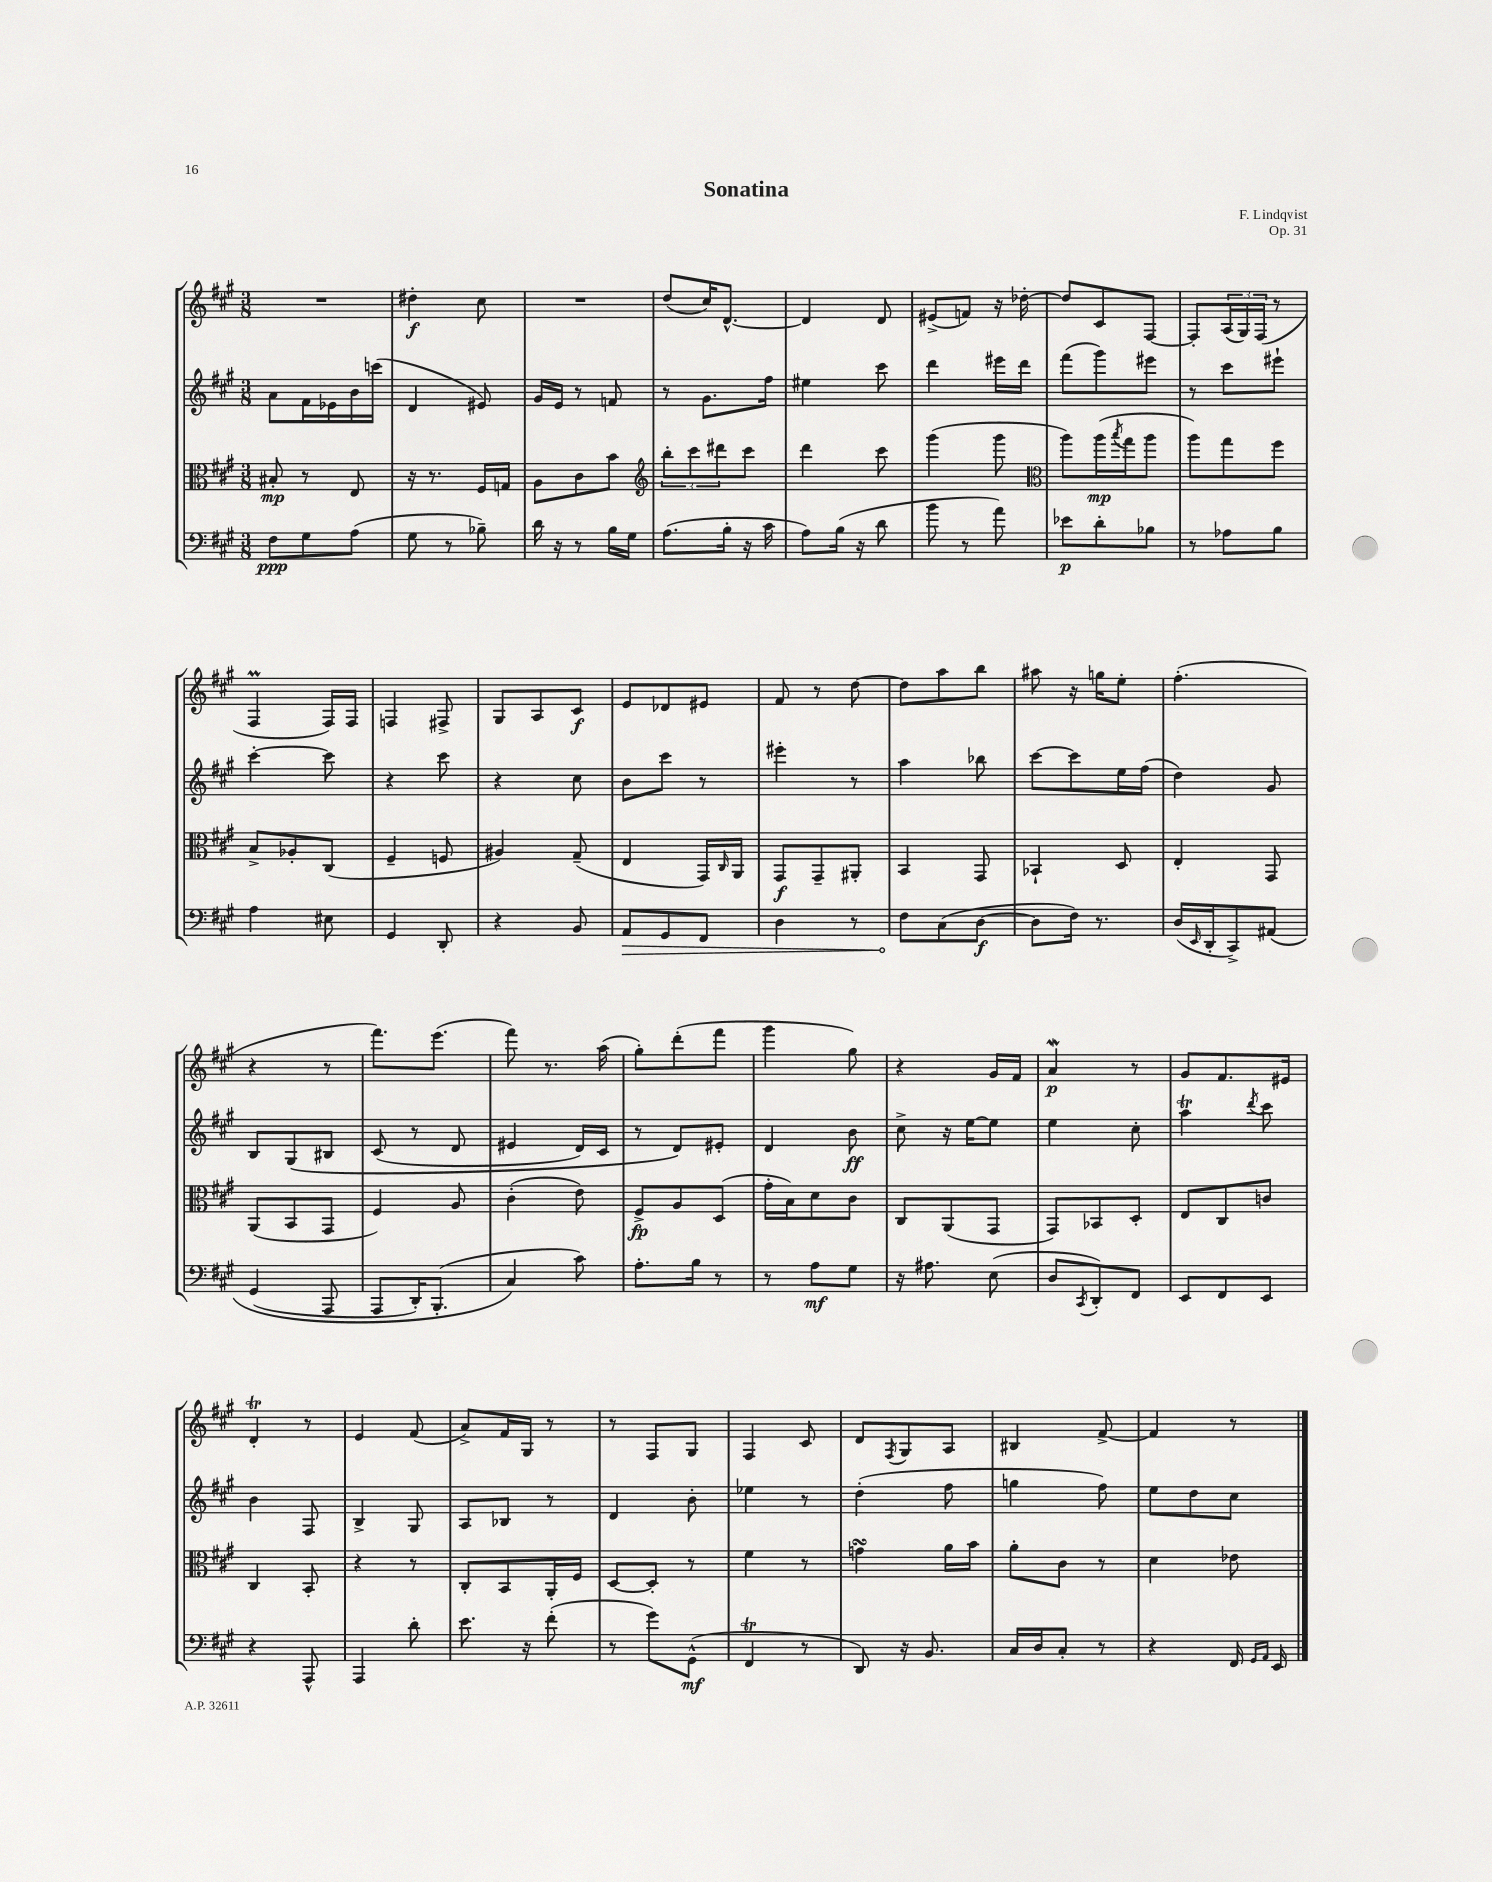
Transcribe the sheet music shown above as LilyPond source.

\header { title = "Sonatina" composer = "F. Lindqvist" opus = "Op. 31" }
<<
\new StaffGroup <<
\new Staff = "s0" {
    \clef treble \key a \major \numericTimeSignature \time 3/8
    R4. |
    dis''4-.\f cis''8 |
    R4. |
    d''8( cis''16) d'8.~-^ |
    d'4 d'8 |
    eis'8->( f'8) r16 des''16~-. |
    des''8 cis'8 fis8~ |
    fis8-. \tuplet 3/2 { a16( gis16) fis16( } r8 |
    fis4\prall fis16) fis16 |
    f4 fis8-> |
    gis8 a8 cis'8\f |
    e'8 des'8 eis'8 |
    fis'8 r8 d''8~ |
    d''8 a''8 b''8 |
    ais''8 r16 g''16 e''8-. |
    fis''4.-.( |
    r4 r8 |
    fis'''8.) e'''8.( |
    fis'''8) r8. a''16( |
    gis''8-.) d'''8-.( fis'''8 |
    gis'''4 gis''8) |
    r4 gis'16 fis'16 |
    a'4\mordent\p r8 |
    gis'8 fis'8. eis'16 |
    d'4-.\trill r8 |
    e'4 fis'8( |
    a'8->) fis'16 gis16 r8 |
    r8 fis8 gis8 |
    fis4 cis'8 |
    d'8 \acciaccatura { fis8 } gis8 a8 |
    bis4 fis'8~-> |
    fis'4 r8 \bar "|." |
}
\new Staff = "s1" {
    \clef treble \key a \major \numericTimeSignature \time 3/8
    a'8 fis'16 ees'16 b'16 c'''16( |
    d'4 eis'8) |
    gis'16 e'16 r8 f'8 |
    r8 gis'8. fis''16 |
    eis''4 cis'''8 |
    d'''4 eis'''16 d'''16 |
    fis'''8( gis'''8) eis'''8 |
    r8 cis'''8 eis'''8-! |
    cis'''4~-. cis'''8 |
    r4 cis'''8 |
    r4 cis''8 |
    b'8 cis'''8 r8 |
    eis'''4-. r8 |
    a''4 bes''8 |
    cis'''8~ cis'''8 e''16 fis''16( |
    d''4) gis'8 |
    b8 gis8\( bis8 |
    cis'8( r8 d'8 |
    eis'4 d'16) cis'16 |
    r8 d'8\) eis'8-. |
    d'4 b'8\ff |
    cis''8-> r16 e''16~ e''8 |
    e''4 cis''8-. |
    a''4\trill \acciaccatura { d'''8 } cis'''8 |
    b'4 fis8 |
    b4-> gis8 |
    a8 bes8 r8 |
    d'4 b'8-. |
    ees''4 r8 |
    d''4-.( fis''8 |
    g''4 fis''8) |
    e''8 d''8 cis''8 \bar "|." |
}
\new Staff = "s2" {
    \clef alto \key a \major \numericTimeSignature \time 3/8
    bis8-.\mp r8 e8 |
    r16 r8. fis16 g16 |
    a8 cis'8 b'8 |
    \clef treble \tuplet 3/2 { b''8-. cis'''8 dis'''8 } cis'''8 |
    d'''4 cis'''8 |
    gis'''4( gis'''8 |
    \clef alto a''8) a''16\mp( \acciaccatura { b''8 } gis''16 a''8 |
    a''8) gis''8 fis''8 |
    b8-> aes8-. cis8( |
    fis4-- f8 |
    ais4) gis8--( |
    e4 gis,16) \grace { cis16 } a,16 |
    gis,8\f gis,8-- ais,8-. |
    b,4 gis,8 |
    bes,4-! d8 |
    e4-. gis,8 |
    a,8( b,8 gis,8 |
    fis4) a8 |
    cis'4-.( e'8) |
    fis8->\fp a8 d8( |
    gis'16-. b16) d'8 cis'8 |
    cis8 a,8( gis,8 |
    gis,8) bes,8 d8-. |
    e8 cis8 c'8 |
    cis4 b,8-. |
    r4 r8 |
    cis8-. b,8 a,16-. fis16 |
    d8~ d8-. r8 |
    fis'4 r8 |
    g'4\turn a'16 b'16 |
    a'8-. cis'8 r8 |
    d'4 ees'8 \bar "|." |
}
\new Staff = "s3" {
    \clef bass \key a \major \numericTimeSignature \time 3/8
    fis8\ppp gis8 a8( |
    gis8 r8 bes8--) |
    d'16 r16 r8 b16 gis16 |
    a8.( b16-. r16 cis'16 |
    a8) b16( r16 d'8 |
    b'8 r8 a'8) |
    ees'8\p d'8-. bes8 |
    r8 aes8 b8 |
    a4 eis8 |
    gis,4 d,8-. |
    r4 b,8 |
    \once \override Hairpin.circled-tip = ##t a,8\> gis,8 fis,8 |
    d4 r8 |
    fis8\! cis8( d8~\f |
    d8 fis16) r8. |
    d16( \grace { e,16 } d,16-. cis,8->) ais,8\( |
    gis,4( a,,8 |
    a,,8 d,16-.) b,,8.-.( |
    cis4\) cis'8) |
    a8.-. b16 r8 |
    r8 a8\mf gis8 |
    r16 ais8. e8( |
    d8 \acciaccatura { cis,8 } d,8-.) fis,8 |
    e,8 fis,8 e,8 |
    r4 a,,8-^ |
    a,,4 d'8-. |
    e'8. r16 fis'8-.( |
    r8 gis'8) gis,8-^\mf( |
    fis,4\trill r8 |
    d,8) r16 b,8. |
    cis16 d16 cis8-. r8 |
    r4 fis,16 \grace { gis,16 a,16 } e,16 \bar "|." |
}
>>
>>
\layout { \context { \Score \remove "Bar_number_engraver" } }
